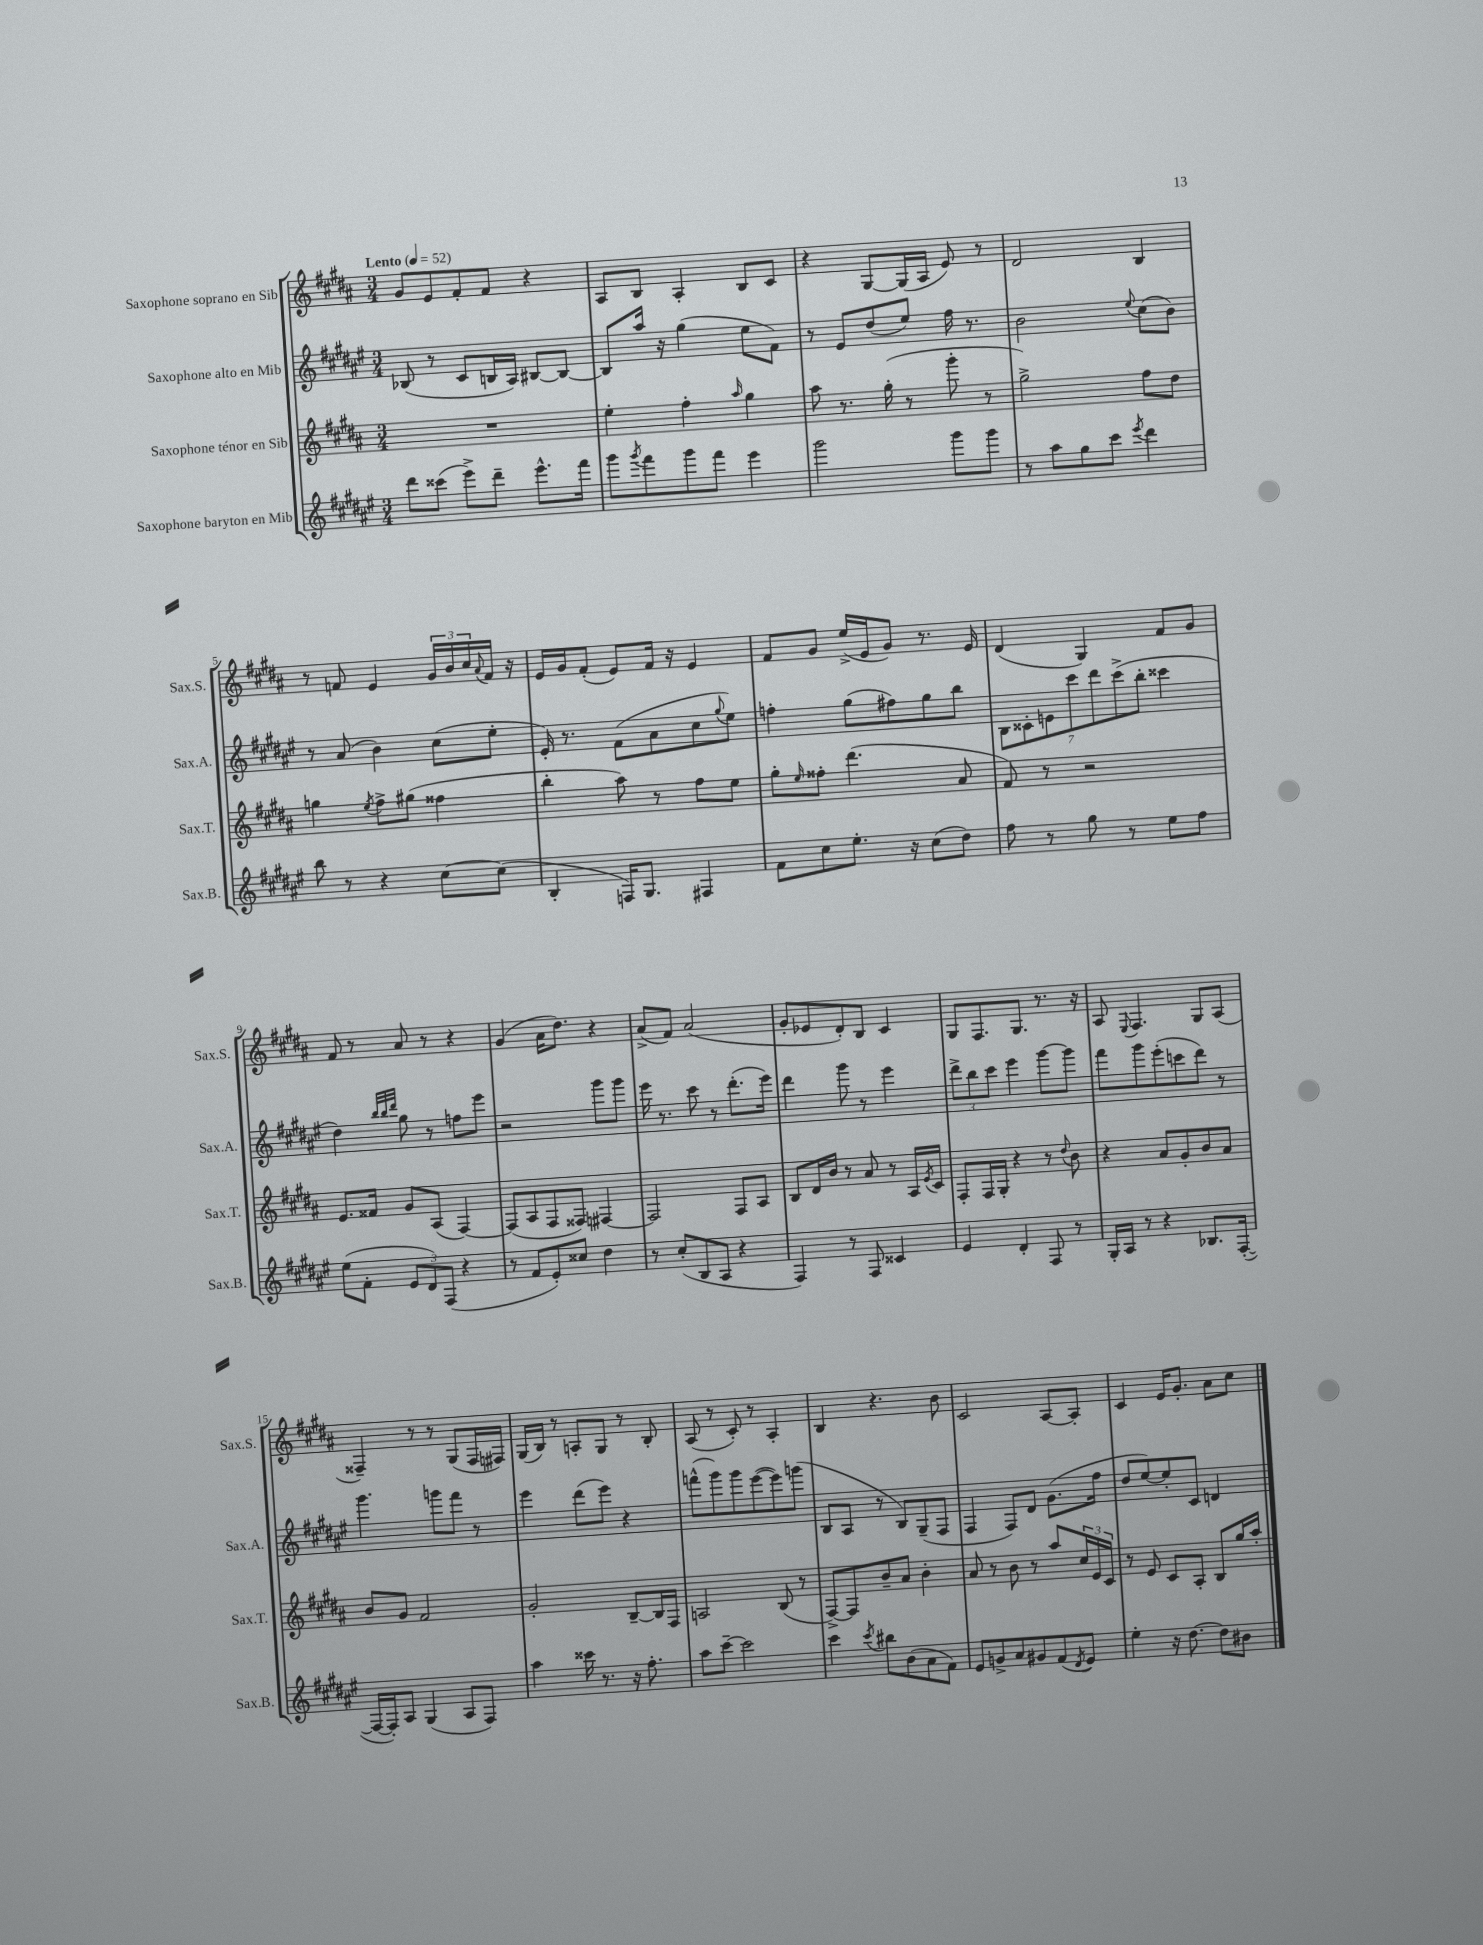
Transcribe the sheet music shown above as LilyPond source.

<<
\new StaffGroup <<
\new Staff = "s0" \with { instrumentName = "Saxophone soprano en Sib" shortInstrumentName = "Sax.S." } {
    \clef treble \key b \major \numericTimeSignature \time 3/4 \tempo "Lento" 4 = 52
    gis'8 e'8 fis'8-. fis'8 r4 |
    ais8 b8 ais4-. b8 cis'8 |
    r4 gis8~ gis16( ais16 e'8) r8 |
    dis'2 b4 |
    r8 f'8 e'4 \tuplet 3/2 { gis'16 b'16 cis''16 } \appoggiatura { ais'8 } f'16 r16 |
    e'16 gis'16 fis'8-.( e'8) fis'16 r16 e'4 |
    fis'8 gis'8 e''16->( e'16 gis'8) r8. e'16 |
    dis'4( gis4) fis'8 gis'8 |
    fis'8 r8 ais'8 r8 r4 |
    gis'4( ais'16 dis''8.) r4 |
    ais'8->( fis'8) ais'2( |
    gis'8-. ees'8 dis'8-.) b8 cis'4 |
    gis8 fis8. gis8. r8. r16 |
    ais8 \appoggiatura { e8 } fis4. gis8 ais8( |
    fisis4--) r8 r8 gis8( fisis16 fis16) |
    gis16( b16) r8 a8-. gis8 r8 b8-. |
    ais8( r8 cis'8-.) r8 ais4-. |
    b4 r4. b'8 |
    cis'2 ais8~ ais8-. |
    cis'4 e'16 gis'8.-. ais'8 cis''8 \bar "|." |
}
\new Staff = "s1" \with { instrumentName = "Saxophone alto en Mib" shortInstrumentName = "Sax.A." } {
    \clef treble \key fis \major \numericTimeSignature \time 3/4
    bes8( r8 cis'8 b16 ais16) bis8~ bis8~ |
    bis8 ais''16 r16 gis''4( eis''8 fis'8) |
    r8 eis'8 dis''8( eis''8) fis''16 r8. |
    b'2 \appoggiatura { eis''8 } cis''8( b'8) |
    r8 ais'8( b'4) cis''8( eis''8-. |
    eis'16-.) r8. fis'8( ais'8 cis''8 \appoggiatura { gis''8 } eis''8) |
    f''4-. gis''8( fis''8) gis''8 b''8 |
    \tuplet 7/4 { b8 cisis'8-. e'8 cis'''8 dis'''8 cis'''8->( b''8-. } cisis'''4 |
    dis''4) \grace { b''32 b''32 dis'''32 } gis''8 r8 f''8 eis'''8 |
    r2 gis'''8 gis'''8 |
    eis'''16 r8. cis'''8 r8 dis'''8.-.( eis'''16) |
    dis'''4 gis'''8 r8 eis'''4 |
    \tuplet 3/2 { dis'''8-> b''8 cis'''8 } eis'''4 gis'''8~ gis'''8 |
    fis'''8 gis'''8 eis'''8-.( c'''8 dis'''8) r8 |
    gis'''4. g'''8 fis'''8 r8 |
    eis'''4 dis'''8( eis'''8) r4 |
    f'''8-^( gis'''8) gis'''8 eis'''8~( eis'''8) g'''8( |
    b8 ais8 r8 b8) gis8--( fis8 |
    fis4 fis8) dis'8 gis'8.( fis''16 |
    dis''8 eis''8~) eis''8-. cis'8 d'4 \bar "|." |
}
\new Staff = "s2" \with { instrumentName = "Saxophone ténor en Sib" shortInstrumentName = "Sax.T." } {
    \clef treble \key b \major \numericTimeSignature \time 3/4
    R2. |
    e''4-. fis''4-. \grace { ais''16 } gis''4 |
    ais''8 r8. gis''16-.( r8 gis'''8-. r8 |
    gis''2->) fis''8 dis''8 |
    g''4 \acciaccatura { e''8 } fis''8-> gis''8( fisis''4 |
    b''4-. ais''8) r8 fis''8 e''8 |
    gis''8-. \grace { e''16 } fisis''8-. dis'''4.( ais'8 |
    fis'8) r8 r2 |
    e'8. fisis'16 gis'8 ais8( fis4~) |
    fis8( ais8 fis8 fisis8) fis4~ |
    fis2 fis8 ais8 |
    b8 dis'16 b'16 r8 ais'8 r8 ais16 \acciaccatura { e'8 } cis'16 |
    fis8-. fis16 gis16-. r4 r8 \appoggiatura { dis''8 } b'8 |
    r4 ais'8 gis'8-. b'8 ais'8 |
    b'8 gis'8 fis'2 |
    gis'2-. b8~-- b16 fis16 |
    a2 b8( r8 |
    fis8~->) fis8 b'8-- ais'8 b'4-. |
    ais'8 r8 b'8 r8 ais''8 \tuplet 3/2 { cis''16 e'16 cis'16 } |
    r8 e'8 cis'8 ais8-. b8 gis''16 ais''16-. \bar "|." |
}
\new Staff = "s3" \with { instrumentName = "Saxophone baryton en Mib" shortInstrumentName = "Sax.B." } {
    \clef treble \key fis \major \numericTimeSignature \time 3/4
    dis'''8 cisis'''8( eis'''8->) dis'''8-- eis'''8.-^ fis'''16 |
    gis'''8 \acciaccatura { gis'''8 } fis'''8 gis'''8 fis'''8 eis'''4 |
    gis'''2 gis'''8 gis'''8 |
    r8 ais''8 gis''8 cis'''8 \acciaccatura { eis'''8 } dis'''4 |
    b''8 r8 r4 cis''8~ cis''8( |
    b4-. f16) gis8. fis4 |
    fis'8 cis''8 eis''8.-. r16 cis''8( dis''8) |
    fis''8 r8 gis''8 r8 eis''8 fis''8 |
    eis''8( fis'8-. \tuplet 3/2 { eis'8 dis'8) fis8( } r4 |
    r8 fis'8 eis'8-.) cisis''8 dis''4 |
    r8 cis''8-.( b8 ais8 r4 |
    fis4) r8 fis8 cisis'4 |
    eis'4 dis'4-. fis8 r8 |
    gis16-. ais16 r8 r4 bes8. fis16~-.( |
    fis16~ fis16-.) ais8 gis4( ais8 fis8) |
    ais''4 cisis'''16 r8. r16 fis''8.-. |
    ais''8 cis'''8~-- cis'''2 |
    cis'''4 \acciaccatura { cis'''8 } bis''8 b'8( ais'8 fis'8) |
    eis'8 g'8-> ais'8 gis'8 fis'8( \acciaccatura { dis'8 } eis'8) |
    eis''4-. r16 dis''8.~ dis''8 bis'8 \bar "|." |
}
>>
>>
